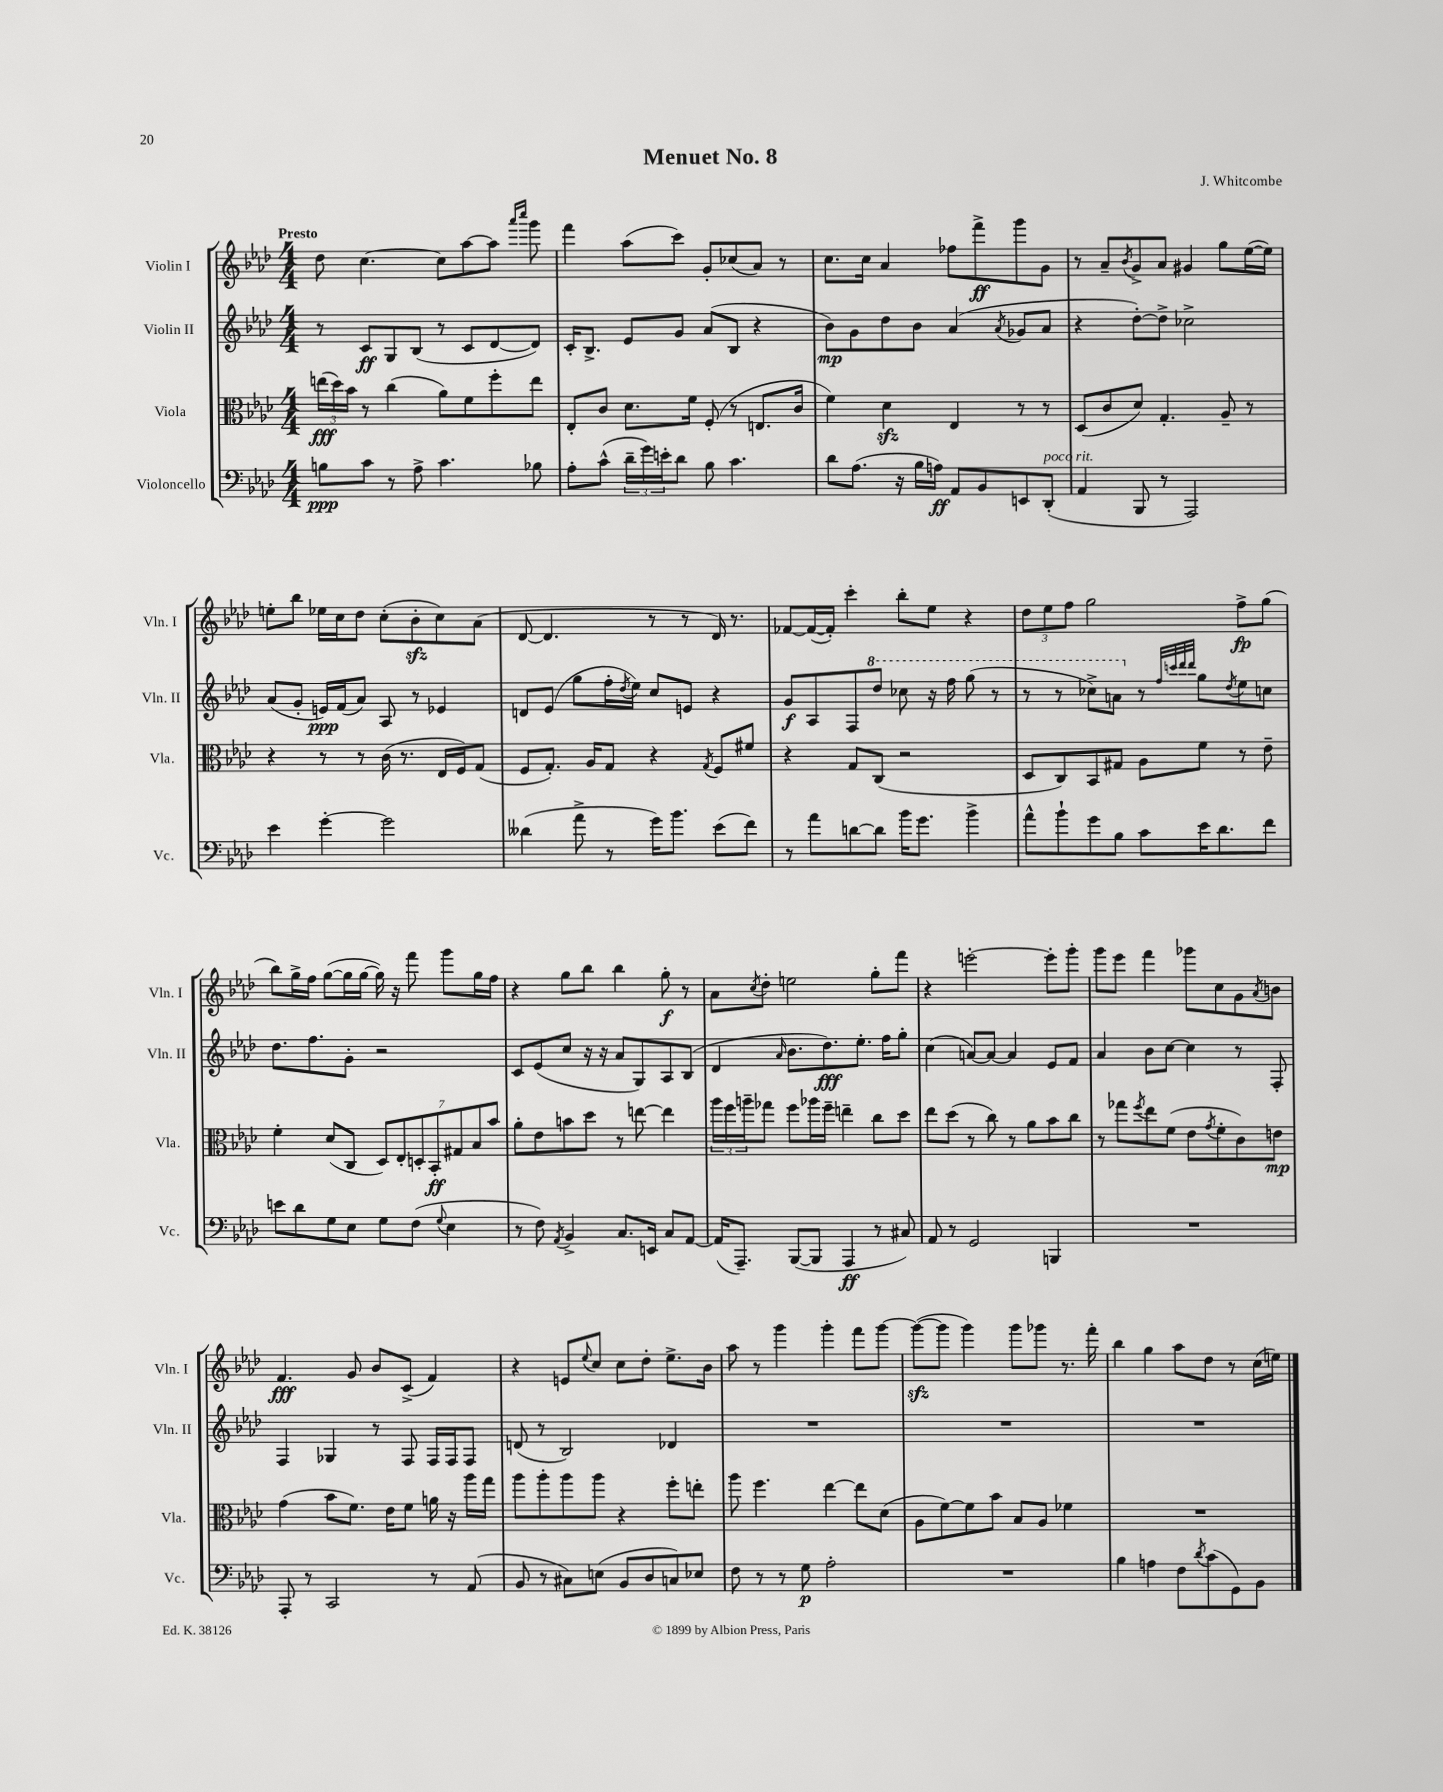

**kern	**kern	**kern	**kern
*staff4	*staff3	*staff2	*staff1
*clefF4	*clefC3	*clefG2	*clefG2
*k[b-e-a-d-]	*k[b-e-a-d-]	*k[b-e-a-d-]	*k[b-e-a-d-]
*M4/4	*M4/4	*M4/4	*M4/4
8B	(24ee	8r	8dd-
.	24dd-)	.	.
.	24b-	.	.
8c	8r	8c	[4.cc
8r	(4cc	8G	.
8A-^	.	(8B-	.
4.c	8a-)	8r	8cc]
.	8f	8c	[8aa-
.	8ff'	[8d-	8aa-]
.	.	.	16qqaaa-
.	.	.	16qqcccc
8B-	8ee	8d-])	8ggg
=	=	=	=
8A-'	8E-'	16c'	4fff
.	.	8.B-^	.
(8c^^	8c	.	.
24d-~	8.d-	8e-	(8aa-
24g)	.	.	.
24e'	.	.	.
8d-	.	8g	8ccc)
.	16f	.	.
8B-	(8F'	(8a-	8g'
4.c	8r	8B-	(8cc-
.	8.E	4r	8a-)
.	.	.	8r
.	16c	.	.
=	=	=	=
8d-	4f)	8b-)	8.cc
(8.A-	.	8g	.
.	.	.	16cc
.	4d-	8dd-	4a-
16r	.	.	.
16B-	.	8b-	.
16A)	.	.	.
8AA-	4E-	(4a-	8ff-
8BB-	.	.	8fff^
.	.	8qa-	.
8EE	8r	8g-	8ggg
(8DD-'	8r	8a-	8g
=	=	=	=
4AA-	(8D-	4r	8r
.	8c	.	8a-~
.	.	.	8qb-
8BBB-	8d-)	[8dd-')	8g^
8r	4.G'	8dd-^]	8a-
2AAA-)	.	2cc-^	4g#
.	8A-~	.	8gg
.	8r	.	([16ee-
.	.	.	16ee-])
=	=	=	=
4e-	4r	(8a-	8ee'
.	.	8g'	8bb-
[4g'	8r	16e)	16ee-
.	.	(16f	16cc
.	8r	8a-)	8dd-
2g]	(16c	8A-	(8cc'
.	8.r	.	.
.	.	8r	8b-'
.	16E-	4e-	8cc)
.	16F)	.	.
.	(8G	.	(8a-
=	=	=	=
(4d--	8F	8d	[8d-
.	8.G')	(8e-	4.d-]
8a-^	.	8gg	.
.	16A-	.	.
8r	8G	16ff'	.
.	.	8qdd-	.
.	.	16ee-)	.
16g)	4r	8cc	8r
8.b-	.	.	.
.	.	8e	8r
.	8qG	.	.
(8e-	8F	4r	16d-)
.	.	.	8.r
8f)	8f#	.	.
=	=	=	=
8r	4r	8g	[8f-
8a-	.	8A-	(16f-_
.	.	.	16f-'])
[8d	8G	8F	4ccc'
8d]	(8C	8ddd-	.
16b-	2r	8ccc-	8bb-'
8.g	.	.	.
.	.	16r	8ee-
.	.	16fff	.
4b-^	.	(8ggg	4r
.	.	8r	.
=	=	=	=
8a-^^	8D-	8r	12dd-
.	.	.	12ee-
8b-`	8C)	8r	.
.	.	.	12ff
8g	8BB-	8ccc-^)	2gg
8B-	8G#	8aa	.
8c	8A-	8r	.
.	.	32qqff	.
.	.	32qqccc	.
.	.	32qqddd-	.
.	.	32qqddd-	.
16e-	8f	8gg	.
8.d-	.	.	.
.	.	8qdd-	.
.	8r	8ee-	8ff^
8f	8e-~	8cc	(8gg
=	=	=	=
8e	4f'	8.dd-	8bb-)
8d-	.	.	16gg^
.	.	8.ff	16ff
8G	(8d-	.	([8gg
8E-	8C	8g'	16gg]
.	.	.	[16gg
8G	14D-)	2r	16gg])
.	.	.	16r
.	14E-'	.	.
(8F	.	.	8fff
.	14D'	.	.
.	14BB-'	.	.
8qqG	.	.	.
4E-	.	.	8ggg
.	14G#	.	.
.	14B-	.	.
.	.	.	16gg
.	14b-	.	.
.	.	.	16ff
=	=	=	=
8r	8a-'	8c	4r
8F)	8e-	(8e-	.
8qAA-	.	.	.
4BB-^	8b	8cc	8gg
.	8dd-	16r	8bb-
.	.	16r	.
8.C	8r	8a-	4bb-
.	[8ee	8G)	.
16EE	.	.	.
8C	4ee]	8A-	8gg'
[8AA-	.	(8B-	8r
=	=	=	=
(16AA-]	24aa-	4d-	8a-
.	24ff	.	.
8.AAA-~)	.	.	.
.	24aa~	.	.
.	.	.	8qcc
.	8gg-	.	8dd-'
.	.	16qqa-	.
([8BBB-	8ff	8.b-	2ee
8BBB-]	16aa-	.	.
.	16ff~	8.dd-)	.
4AAA-	4ee~	.	.
.	.	8.ee-'	.
8r	8cc	.	8gg'
.	.	16ff	.
8C#)	8dd-	8gg'	8fff
=	=	=	=
8AA-	8ee-	(4cc	4r
8r	(8dd-	.	.
2GG	8r	[8a)	[2eee'
.	8cc)	8a_	.
.	8r	4a]	.
.	8a-	.	.
4BBB	8b-	8e-	8eee']
.	8cc	8f	8ggg'
=	=	=	=
1r	8r	4a-	8ggg
.	8gg-	.	8eee-
.	8qff	.	.
.	8ee-	8b-	4fff
.	(8f	[8cc	.
.	8e-	4cc]	8ggg-
.	8qg	.	.
.	8f'	.	8cc
.	8c)	8r	8g
.	.	.	8qa-
.	8e	8F'	8b
=	=	=	=
8AAA-'	(4g	4F	4.f
8r	.	.	.
2CC	8b-	4G-	.
.	8.f)	.	8g
.	.	8r	8b-
.	16e-	.	.
.	8f	8F	(8c^
8r	16a	16F	4f)
.	16r	16F	.
(8AA-	16aa-	8F	.
.	16gg	.	.
=	=	=	=
8BB-	8aa-	(8d	4r
8r	8aa-'	8r	.
8C#)	8aa-	2B-)	8e
.	.	.	8qqee-
(8E	8aa-	.	8cc
8BB-	4r	.	8cc
8D-	.	.	8dd-'
8C)	8ff'	4d-	8.ee-^
8E-	8ee'	.	.
.	.	.	16b-
=	=	=	=
8F	8aa-	1r	8aa-
8r	4.ff	.	8r
8r	.	.	4ggg
8G	.	.	.
2A-'	[4ee-	.	4ggg'
.	8ee-]	.	8fff
.	(8d-	.	[8ggg
=	=	=	=
1r	8A-	1r	(8ggg_
.	[8f)	.	8ggg]
.	8f]	.	4ggg)
.	8b-	.	.
.	8B-	.	8ggg
.	8A-	.	8ggg-
.	4f-	.	8.r
.	.	.	16fff'
=	=	=	=
4B-	1r	1r	4bb-
4A	.	.	4gg
8F	.	.	8aa-
8qd-	.	.	.
(8c	.	.	8dd-
8GG)	.	.	8r
8BB-	.	.	(16cc
.	.	.	16ee)
==	==	==	==
*-	*-	*-	*-
